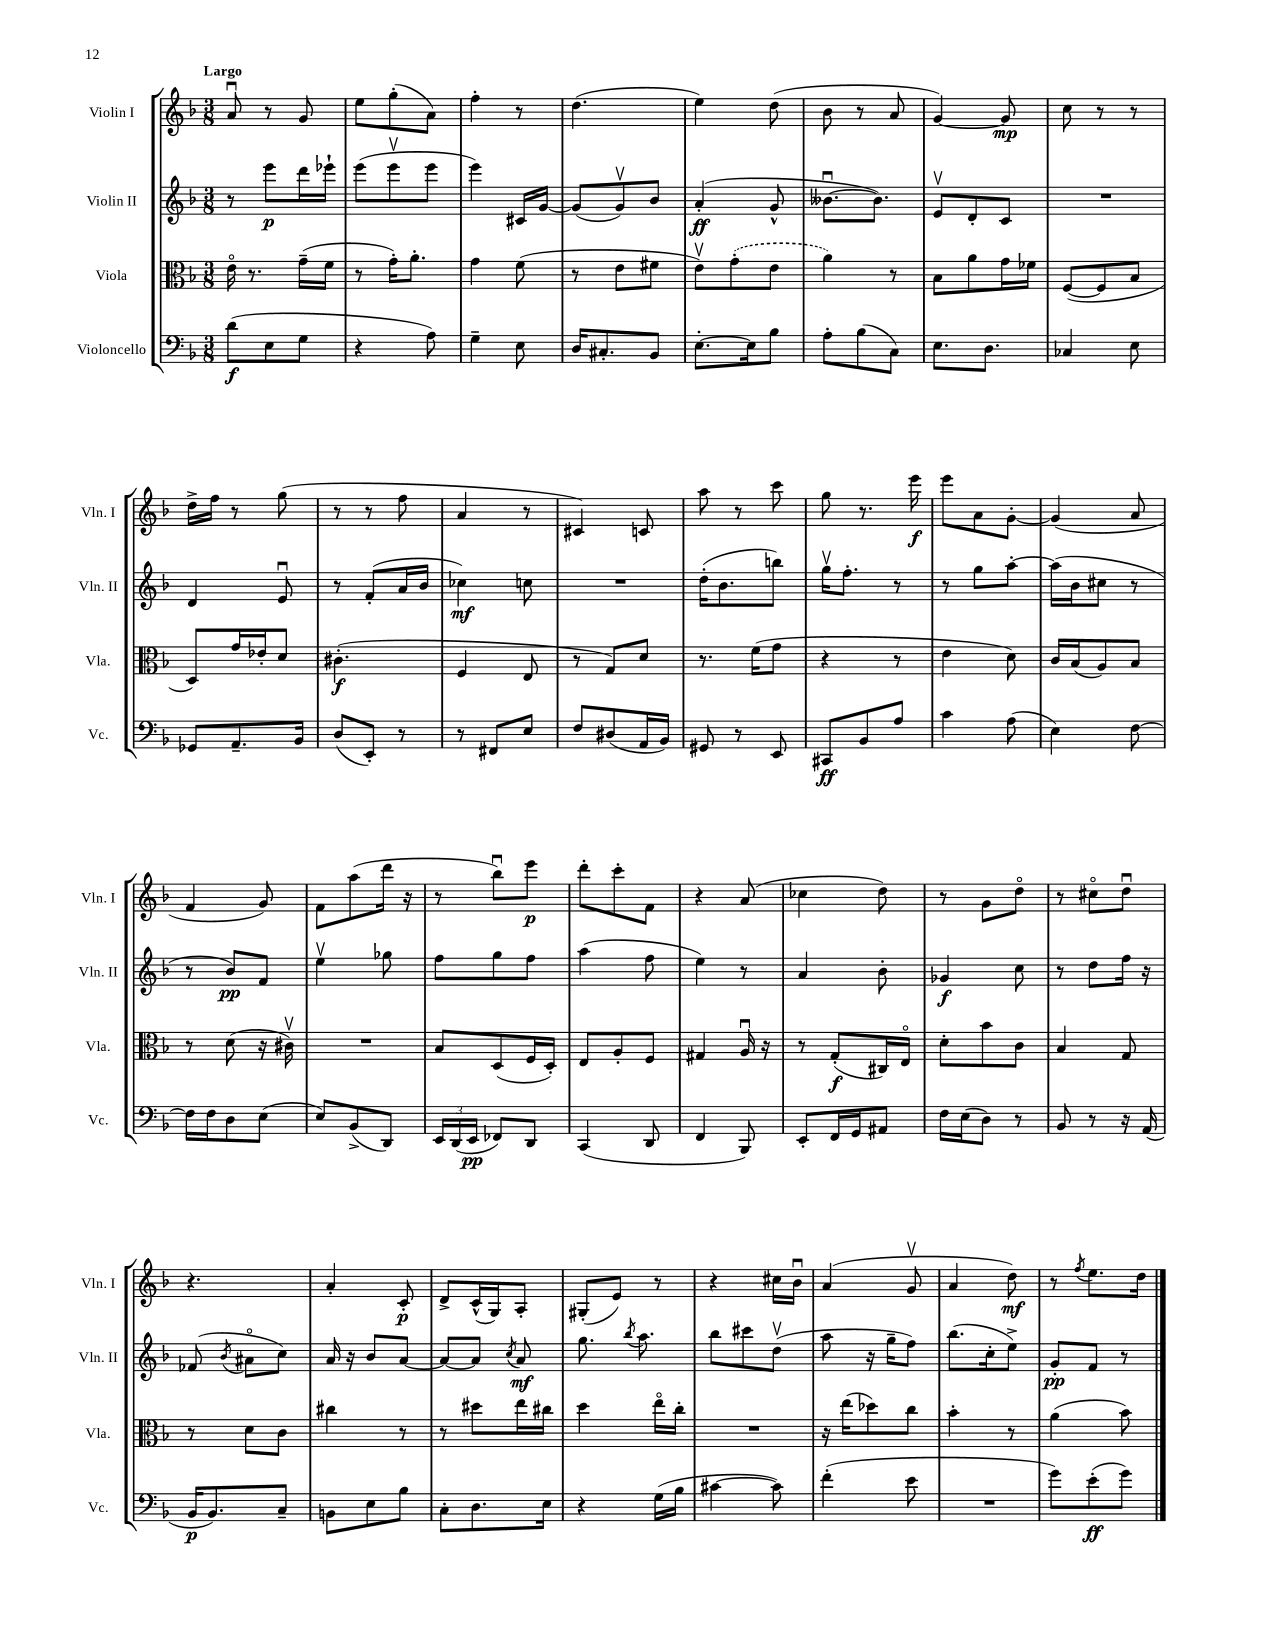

**kern	**dynam	**kern	**dynam	**kern	**dynam	**kern	**dynam
*part4	*part4	*part3	*part3	*part2	*part2	*part1	*part1
*staff4	*staff4	*staff3	*staff3	*staff2	*staff2	*staff1	*staff1
*I"Violoncello	*	*I"Viola	*	*I"Violin II	*	*I"Violin I	*
*I'Vc.	*	*I'Vla.	*	*I'Vln. II	*	*I'Vln. I	*
*clefF4	*	*clefC3	*	*clefG2	*	*clefG2	*
*k[b-]	*	*k[b-]	*	*k[b-]	*	*k[b-]	*
*M3/8	*	*M3/8	*	*M3/8	*	*M3/8	*
=1	=1	=1	=1	=1	=1	=1	=1
!	!	!	!	!	!	!LO:TX:a:B:t=Largo	!
(8d\L	f	16e\	.	8r	.	8au/	.
.	.	8.r	.	.	.	.	.
8E\	.	.	.	8eee\L	p	8r	.
8G\J	.	(16g~\LL	.	16ddd\L	.	8g/	.
.	.	16f\JJ	.	16eee-X`\JJ	.	.	.
=2	=2	=2	=2	=2	=2	=2	=2
4r	.	8r	.	(8eee\L	.	8ee\L	.
.	.	16g'\KL)	.	8eeev\	.	(8gg'\	.
.	.	8.a'\J	.	.	.	.	.
8A\)	.	.	.	8eee\J	.	8a\J)	.
=3	=3	=3	=3	=3	=3	=3	=3
4G~\	.	4g\	.	4eee\)	.	4ff'\	.
8E\	.	(8f\	.	16c#X/LL	.	8r	.
.	.	.	.	[16g/JJ	.	.	.
=4	=4	=4	=4	=4	=4	=4	=4
16D/KL	.	8r	.	(8g/L]	.	(4.dd\	.
8.C#X'/	.	.	.	.	.	.	.
.	.	8e\L	.	8gv/)	.	.	.
8BB-/J	.	8f#X\J	.	8b-/J	.	.	.
=5	=5	=5	=5	=5	=5	=5	=5
[8.E'\L	.	8ev\L)	.	(4a'/	ff	4ee\)	.
.	.	(8g'\	.	.	.	.	.
16E\k]	.	.	.	.	.	.	.
8B-\J	.	8e\J	.	8g^^/	.	(8dd\	.
=6	=6	=6	=6	=6	=6	=6	=6
8A'\L	.	4a\)	.	[8.b--Xu\L	.	8b-\	.
(8B-\	.	.	.	.	.	8r	.
.	.	.	.	8.b--\J])	.	.	.
8C\J)	.	8r	.	.	.	8a/	.
=7	=7	=7	=7	=7	=7	=7	=7
8.E\L	.	8B-\L	.	8ev/L	.	[4g/)	.
.	.	8a\	.	8d'/	.	.	.
8.D\J	.	.	.	.	.	.	.
.	.	16g\L	.	8c/J	.	8g/]	mp
.	.	16f-X\JJ	.	.	.	.	.
=8	=8	=8	=8	=8	=8	=8	=8
4C-X/	.	([8F/L	.	4.r	.	8cc\	.
.	.	8F/]	.	.	.	8r	.
8E\	.	8B-/J	.	.	.	8r	.
!!LO:LB:g=z
=9	=9	=9	=9	=9	=9	=9	=9
8GG-X/L	.	8D/L)	.	4d/	.	16dd^\LL	.
.	.	.	.	.	.	16ff\JJ	.
8.AA~/	.	16g/L	.	.	.	8r	.
.	.	16e-X'/J	.	.	.	.	.
.	.	8d/J	.	8eu/	.	(8gg\	.
16BB-/Jk	.	.	.	.	.	.	.
=10	=10	=10	=10	=10	=10	=10	=10
(8D/L	.	(4.c#X'\	f	8r	.	8r	.
8EE'/J)	.	.	.	(8f'/L	.	8r	.
8r	.	.	.	16a/L	.	8ff\	.
.	.	.	.	16b-/JJ	.	.	.
=11	=11	=11	=11	=11	=11	=11	=11
8r	.	4F/	.	4cc-X\)	mf	4a/	.
8FF#X/L	.	.	.	.	.	.	.
8E/J	.	8E/	.	8ccn\	.	8r	.
=12	=12	=12	=12	=12	=12	=12	=12
8F/L	.	8r	.	4.r	.	4c#X/)	.
(8D#X/	.	8G/L)	.	.	.	.	.
16AA/L	.	8d/J	.	.	.	8cn/	.
16BB-/JJ)	.	.	.	.	.	.	.
=13	=13	=13	=13	=13	=13	=13	=13
8GG#X/	.	8.r	.	(16dd'\KL	.	8aa\	.
.	.	.	.	8.b-\	.	.	.
8r	.	.	.	.	.	8r	.
.	.	(16f\KL	.	.	.	.	.
8EE/	.	8g\J	.	8bbn\J)	.	8ccc\	.
=14	=14	=14	=14	=14	=14	=14	=14
8CC#X/L	ff	4r	.	16ggv\KL	.	8gg\	.
.	.	.	.	8.ff'\J	.	.	.
8BB-/	.	.	.	.	.	8.r	.
8A/J	.	8r	.	8r	.	.	.
.	.	.	.	.	.	16eee\	f
=15	=15	=15	=15	=15	=15	=15	=15
4c\	.	4e\	.	8r	.	8eee\L	.
.	.	.	.	8gg\L	.	8a\	.
(8A\	.	8d\)	.	[8aa'\J	.	[8g'\J	.
=16	=16	=16	=16	=16	=16	=16	=16
4E\)	.	16c/LL	.	(16aa\LL]	.	(4g/]	.
.	.	(16B-/J	.	16b-\J	.	.	.
.	.	8A/)	.	8cc#X\J	.	.	.
[8F\	.	8B-/J	.	8r	.	8a/	.
!!LO:LB:g=z
=17	=17	=17	=17	=17	=17	=17	=17
16F\LL]	.	8r	.	8r	.	4f/	.
16F\J	.	.	.	.	.	.	.
8D\	.	(8d\	.	8b-/L)	pp	.	.
(8E\J	.	16r	.	8f/J	.	8g/)	.
.	.	16c#Xv\)	.	.	.	.	.
=18	=18	=18	=18	=18	=18	=18	=18
8E/L)	.	4.r	.	4eev\	.	8f\L	.
(8BB-^/	.	.	.	.	.	(8aa\	.
8DD/J)	.	.	.	8gg-X\	.	16ddd\Jk	.
.	.	.	.	.	.	16r	.
=19	=19	=19	=19	=19	=19	=19	=19
24EE/LL	.	8B-/L	.	8ff\L	.	8r	.
(24DD/	.	.	.	.	.	.	.
24EE/JJ	pp	.	.	.	.	.	.
8FF-X/L)	.	(8D/	.	8gg\	.	8bb-u\L)	.
8DD/J	.	16F/L	.	8ff\J	.	8eee\J	p
.	.	16D'/JJ)	.	.	.	.	.
=20	=20	=20	=20	=20	=20	=20	=20
(4CC/	.	8E/L	.	(4aa\	.	8ddd'\L	.
.	.	8A'/	.	.	.	8ccc'\	.
8DD/	.	8F/J	.	8ff\	.	8f\J	.
=21	=21	=21	=21	=21	=21	=21	=21
4FF/	.	4G#X/	.	4ee\)	.	4r	.
8BBB-/)	.	16Au/	.	8r	.	(8a/	.
.	.	16r	.	.	.	.	.
=22	=22	=22	=22	=22	=22	=22	=22
8EE'/L	.	8r	.	4a/	.	4cc-X\	.
16FF/L	.	(8G'/L	f	.	.	.	.
16GG/J	.	.	.	.	.	.	.
8AA#X/J	.	16C#X/L)	.	8b-'\	.	8dd\)	.
.	.	16E/JJ	.	.	.	.	.
=23	=23	=23	=23	=23	=23	=23	=23
16F\LL	.	8d'\L	.	4g-X/	f	8r	.
(16E\J	.	.	.	.	.	.	.
8D\J)	.	8b-\	.	.	.	8g\L	.
8r	.	8c\J	.	8cc\	.	8dd\J	.
=24	=24	=24	=24	=24	=24	=24	=24
8BB-/	.	4B-/	.	8r	.	8r	.
8r	.	.	.	8dd\L	.	8cc#X\L	.
16r	.	8G/	.	16ff\Jk	.	8ddu\J	.
(16AA/	.	.	.	16r	.	.	.
!!LO:LB:g=z
=25	=25	=25	=25	=25	=25	=25	=25
16BB-/KL	p	8r	.	(8f-X/	.	4.r	.
8.BB-/)	.	.	.	.	.	.	.
.	.	.	.	8qb-/	.	.	.
.	.	8d\L	.	8a#X\L	.	.	.
8C~/J	.	8c\J	.	8cc\J)	.	.	.
=26	=26	=26	=26	=26	=26	=26	=26
8BBn\L	.	4cc#X\	.	16a/	.	4a'/	.
.	.	.	.	16r	.	.	.
8E\	.	.	.	8b-/L	.	.	.
8B-\J	.	8r	.	[8a/J	.	8c'/	p
=27	=27	=27	=27	=27	=27	=27	=27
8C'\L	.	8r	.	8a/L_	.	8d^/L	.
8.D\	.	8dd#X\L	.	8a/J]	.	(16c^^/L	.
.	.	.	.	.	.	16G/J)	.
.	.	.	.	8qcc/	.	.	.
.	.	16ee\L	.	8a/	mf	8A'/J	.
16E\Jk	.	16cc#X\JJ	.	.	.	.	.
=28	=28	=28	=28	=28	=28	=28	=28
4r	.	4dd\	.	8.gg\	.	(8G#X'/L	.
.	.	.	.	.	.	8e/J)	.
.	.	.	.	8qbb-/	.	.	.
.	.	.	.	8.aa\	.	.	.
(16G\LL	.	16ee\LL	.	.	.	8r	.
16B-\JJ	.	16cc'\JJ	.	.	.	.	.
=29	=29	=29	=29	=29	=29	=29	=29
[4c#X\	.	4.r	.	8bb-\L	.	4r	.
.	.	.	.	8ccc#X\	.	.	.
8c#\])	.	.	.	(8ddv\J	.	16cc#X\LL	.
.	.	.	.	.	.	16b-u\JJ	.
=30	=30	=30	=30	=30	=30	=30	=30
(4f'\	.	16r	.	8aa\	.	(4a/	.
.	.	(16ee\KL	.	.	.	.	.
.	.	8dd-X\)	.	16r	.	.	.
.	.	.	.	16gg~\KL	.	.	.
8e\	.	8cc\J	.	8ff\J)	.	8gv/	.
=31	=31	=31	=31	=31	=31	=31	=31
4.r	.	4b-'\	.	(8.bb-\L	.	4a/	.
.	.	.	.	16cc'\k	.	.	.
.	.	8r	.	8ee^\J)	.	8dd\)	mf
=32	=32	=32	=32	=32	=32	=32	=32
8g\L)	.	(4a\	.	8g'/L	pp	8r	.
.	.	.	.	.	.	8qff/	.
(8e'\	ff	.	.	8f/J	.	8.ee\L	.
8g\J)	.	8b-\)	.	8r	.	.	.
.	.	.	.	.	.	16dd\Jk	.
==	==	==	==	==	==	==	==
*-	*-	*-	*-	*-	*-	*-	*-
